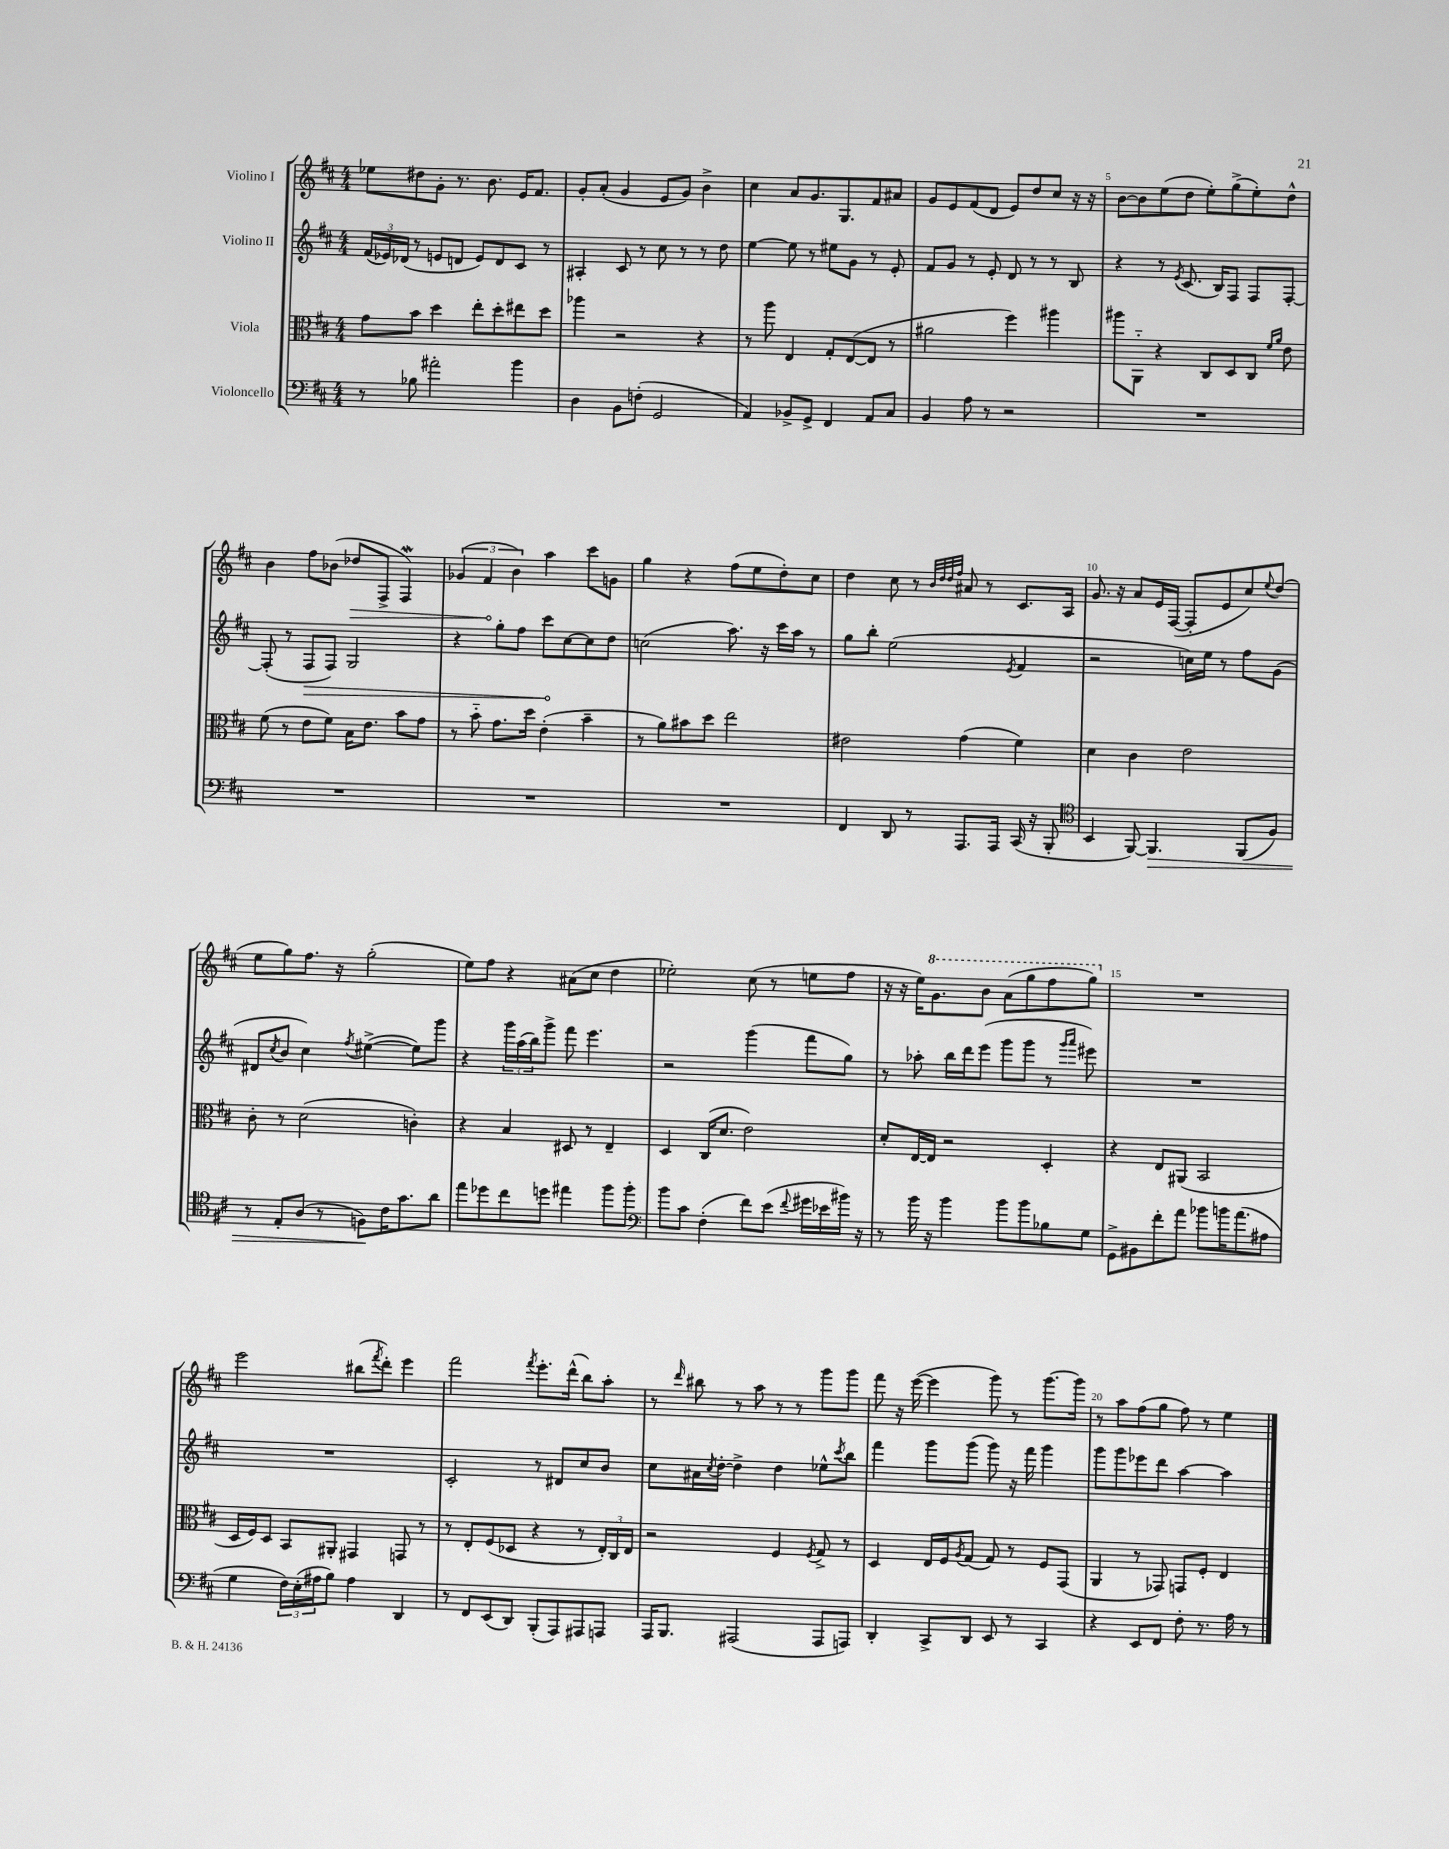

**kern	**kern	**kern	**kern
*staff4	*staff3	*staff2	*staff1
*clefF4	*clefC3	*clefG2	*clefG2
*k[f#c#]	*k[f#c#]	*k[f#c#]	*k[f#c#]
*M4/4	*M4/4	*M4/4	*M4/4
8r	8g\L	(24f#/LL	8ee-\L
.	.	24e-/)	.
.	.	(24d-/JJ	.
8B-\	8b\J	8r	8dd#\
2a#'\	4dd\	8e/L	8g'\J
.	.	8d/J	8.r
.	8ee'\L	8e/L)	.
.	.	.	8.b\
.	8dd'\	8d/	.
4b\	8ee#\	8c#/J	16e/LK
.	.	.	8.f#/J
.	8dd\J	8r	.
=	=	=	=
4D\	4aa-\	4A#'/	8g'/L
.	.	.	(8a'/J
8BB\L	2r	8c#/	4g/
(8F'\J	.	8r	.
2GG/	.	8cc#\	8e/L
.	.	8r	8g/J)
.	4r	8r	4b^\
.	.	8dd\	.
=	=	=	=
4AA/)	8r	[4ee\	4cc#\
.	8aa\	.	.
8BB-^/L	4E/	8ee\]	8a/L
8GG^/J	.	8r	8.g/
4FF#/	8G'/L	8ee#\L	.
.	.	.	8.G/
.	([8E/	8g\J	.
8AA/L	8E/]J	8r	8f#/
8C#/J	8r	8e'/	8a#/J
=	=	=	=
4BB/	2a#\	8f#/L	8g/L
.	.	8g/J	8e/
8A\	.	8r	(8f#/
8r	.	8e'/	8d/J
2r	4ff#\)	8d/	8e/L)
.	.	8r	8dd/
.	4aa#\	8r	8cc#/J
.	.	8B/	16r
.	.	.	16r
=	=	=	=
1r	8aa#\L	4r	[8b\L
.	8AA'~\J	.	8b\]
.	4r	8r	(8ee\
.	.	8qe/	.
.	.	(8.c#/	8dd\J
.	8C#/L	.	8ee'\L)
.	.	16B/LK)	.
.	8D/	8F#/J	(8gg^\
.	8C#/J	8F#/L	8ee'\)
.	16qqf#/LL	.	.
.	16qqa/JJ	.	.
.	8e\	[8F#'/J	8dd^^\J
=	=	=	=
1r	(8f#\	(8F#'/]	4b\
.	8r	8r	.
.	8e\L	8F#/L	8ff#\L
.	8f#\J)	8F#/J)	(8b-\J
.	16B\LK	2G/	8dd-/L
.	8.e\J	.	.
.	.	.	8F#^/J
.	8b\L	.	4F#/)
.	8g\J	.	.
=	=	=	=
1r	8r	4r	(6g-/
.	8b'~\	.	.
.	.	.	6f#/
.	8.g\L	8gg'\L	.
.	.	.	6b\)
.	.	8ff#\J	.
.	16dd\Jk	.	.
.	(4e'\	8ccc#\L	4aa\
.	.	[8cc#\	.
.	4b~\	8cc#\]	8ccc#\L
.	.	8dd\J	8g\J
=	=	=	=
1r	8r	(2cc\	4gg\
.	8a\L)	.	.
.	8b#\	.	4r
.	8dd\J	.	.
.	2ee\	8.aa\)	(8ff#\L
.	.	.	8ee\
.	.	16r	.
.	.	16ccc#\LL	8dd'\)
.	.	16aa\JJ	.
.	.	8r	8cc#\J
=	=	=	=
4FF#/	2e#\	8gg\L	4dd\
.	.	8bb'\J	.
8DD/	.	(2ee\	8cc#\
8r	.	.	8r
.	.	.	32qqb/LLL
.	.	.	32qqdd/
.	.	.	32qqdd/
.	.	.	32qqff#/JJJ
8.AAA/L	(4g\	.	8a#/
.	.	.	8r
16AAA/Jk	.	.	.
.	.	8qe/	.
(16CC#/	4f#\)	4f#/	8.c#/L
16r	.	.	.
8BBB'/	.	.	.
.	.	.	16A/Jk
=	=	=	=
*clefC4	*	*	*
4BB/	4d\	2r	8.g/
.	.	.	16r
[8FF#/)	4c#\	.	8a/L
4.FF#/]	.	.	16e/L
.	.	.	([16F#/JJ
.	2e\	16cc\LL)	8F#'/]L
.	.	16ee\JJ	.
.	.	8r	8e/
(8FF#/L	.	8ff#\L	8cc#/)
.	.	.	8qqee/
8F#/J)	.	(8g\J	(8dd/J
=	=	=	=
8r	8c#'\	8d#/L	8ee\L
.	.	8qcc#/	.
8E'/L	8r	8b/J	8gg\)
(8A/J	(2d\	4cc#\)	8.ff#\J
8r	.	.	.
.	.	.	16r
.	.	8qff#/	.
8F\L)	.	([4ee#^\	(2gg'\
16c#\K	.	.	.
8.g\	.	.	.
.	4c'\)	8ee#\]L)	.
8a\J	.	8ggg\J	.
=	=	=	=
8ee\L	4r	4r	8ee\L)
8dd-\	.	.	8ff#\J
8cc#\	4B/	24ggg\LL	4r
.	.	(24aa\	.
.	.	24bb\J)	.
8dd\J	.	8ggg^\J	.
4ee#\	8D#/	8fff#\	(8a#\L
.	8r	4.eee\	8cc#\J
8ff#\L	4E~/	.	4dd\
8ff#'\J	.	.	.
=	=	=	=
*clefF4	*	*	*
8b\L	4D/	2r	2ee-'\)
8c#\J	.	.	.
(4F#'\	(16C#/LK	.	.
.	8.d/J	.	.
8f#\L)	2e\)	(4ggg\	(8cc#\
(8e\J	.	.	8r
8qqf#/	.	.	.
16g#\LL	.	8fff#\L	8ee\L
16e-\	.	.	.
16b#\JJ)	.	8gg\J)	8ff#\J
16r	.	.	.
=	=	=	=
8r	8d'/L	8r	16r
.	.	.	16r
16b\	[16E/L	8aa-'\	16ee\LK)
16r	16E/]JJ	.	8.gg\
4b\	2r	16bb\LL	.
.	.	16ddd\J	.
.	.	(8eee\J	8bb\J
8b\L	.	8ggg\L	(8aa\L
8b\	.	8ggg\J	8ggg\
8B-\	4D'/	8r	8fff#\
.	.	16qqggg/LL	.
.	.	16qqaaa/JJ	.
8G\J	.	8eee#\)	8ggg\J)
=	=	=	=
8GG^\L	4r	1r	1r
8BB#\	.	.	.
8f#'\	8E/L	.	.
8a\J	(8AA#/J	.	.
8b-\L	2BB/	.	.
16b\K	.	.	.
(8.a\	.	.	.
8A#\J	.	.	.
=	=	=	=
4G\	16D/LL	1r	2eee\
.	16F#/J)	.	.
.	8D/J	.	.
24F#\LL)	8BB/L	.	.
(24E'\	.	.	.
24A#\J	.	.	.
8B\J)	8AA#'/J	.	.
4A#\	4GG#/	.	(8bb#\L
.	.	.	8qfff#/
.	.	.	8ddd'\J)
4DD/	8GG/	.	4eee\
.	8r	.	.
=	=	=	=
8r	8r	2c#'/	2fff#\
8FF#/L	8E'/L	.	.
(8EE/	(8F#/	.	.
8DD/J)	8D-/J	.	.
.	.	.	8qfff#/
(8BBB'/L	4r	8r	8.eee'\L
8AAA/)	.	8d#/L	.
.	.	.	(16ddd^^\Jk
8AAA#/	8r	8cc#/	8bb\L)
8AAA/J	24E'/LL)	8b/J	8aa'\J
.	24C#/	.	.
.	24E/JJ	.	.
=	=	=	=
16AAA/LK	2r	8cc#\L	8r
8.BBB/J	.	.	.
.	.	.	16qqddd/
.	.	16a#\L	8bb#\
.	.	8qcc#/	.
.	.	[16dd'\JJ	.
(2AAA#/	.	4dd^\]	8r
.	.	.	8aa\
.	4F#/	4dd\	8r
.	.	.	8r
.	8qF#/	.	.
8AAA#/L	8G^/	8ee-^^\L	8ggg\L
.	.	8qccc#/	.
8AAA/J)	8r	8bb\J	8ggg\J
=	=	=	=
4DD'/	4D/	4fff#\	8fff#\
.	.	.	16r
.	.	.	([16eee\
8CC#^/L	16E/LL	8ggg\L	4eee\]
.	16F#/J	.	.
.	8qA/	.	.
8DD/J	(8G/J	(8ggg\J	.
8EE/	8G/)	8ggg\)	8ggg\)
8r	8r	16r	8r
.	.	16fff#\	.
4CC#/	8F#/L	4ggg\	[8.ggg\L
.	(8GG/J	.	.
.	.	.	16ggg\]Jk
=	=	=	=
4r	4AA/	8ggg\L	8r
.	.	8ggg\	8aa\L
8EE/L	8r	8eee-\	(8ff#\
8FF#/J	8GG-/)	8ddd\J	8gg\J
8F#'\	8GG/L	[4aa\	8ff#\)
8.r	8F#'/J	.	8r
.	4E/	4aa\]	4ee\
16A\	.	.	.
8r	.	.	.
==	==	==	==
*-	*-	*-	*-
